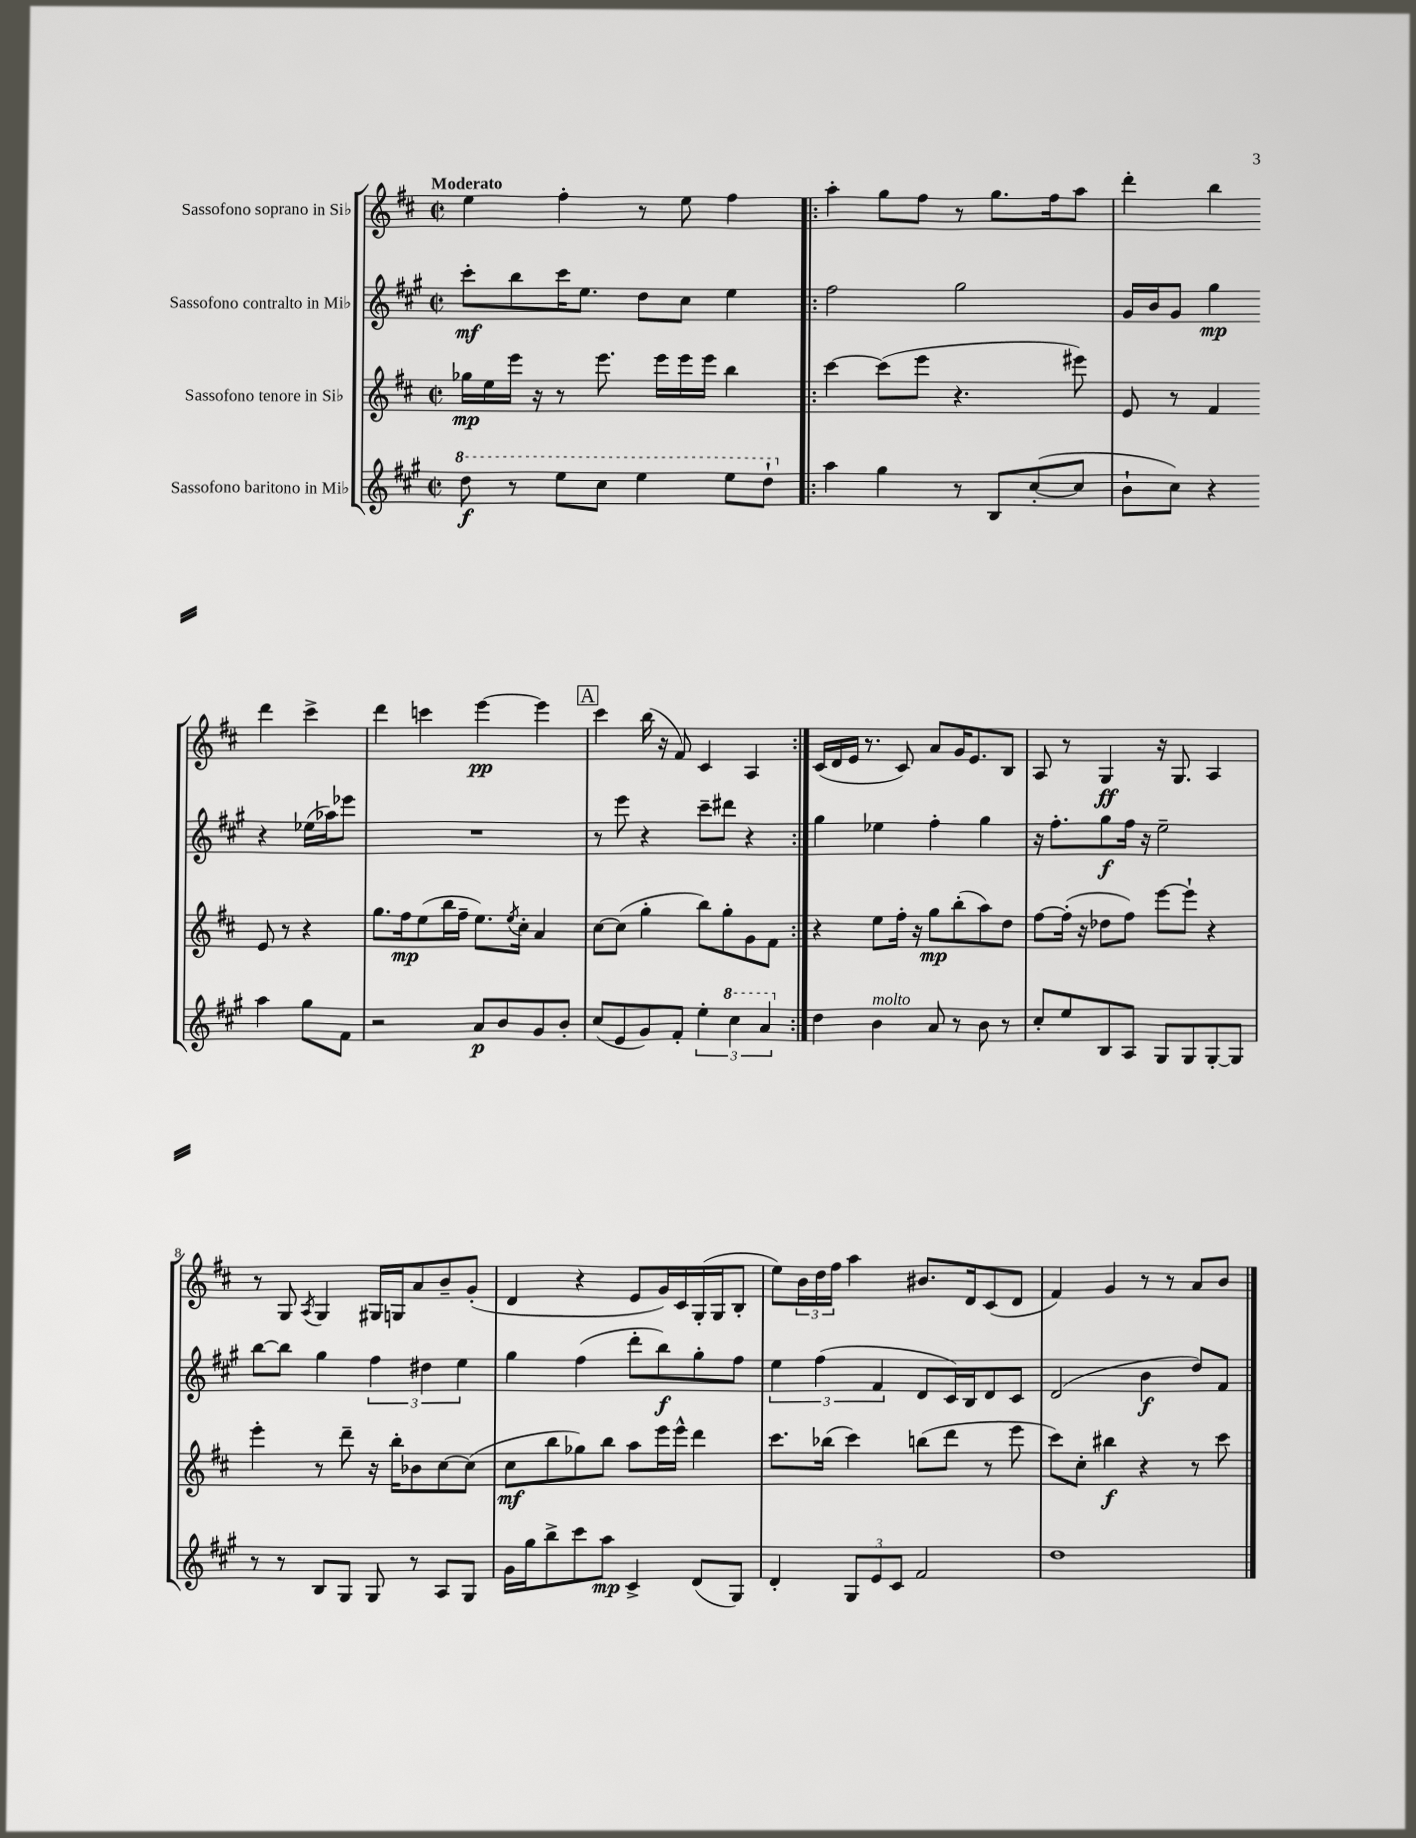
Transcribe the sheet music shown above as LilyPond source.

<<
\new StaffGroup <<
\new Staff = "s0" \with { instrumentName = "Sassofono soprano in Sib" } {
    \clef treble \key d \major \defaultTimeSignature \time 2/2 \tempo "Moderato"
    e''4 fis''4-. r8 e''8 fis''4 |
    \repeat volta 2 { a''4-. g''8 fis''8 r8 g''8. fis''16 a''8 |
    d'''4-. b''4 d'''4 cis'''4-> |
    d'''4 c'''4 e'''4~\pp e'''4 |
    \mark \markup { \box "A" } cis'''4 b''16( r16 fis'8) cis'4 a4 | }
    cis'16( d'16 e'16 r8. cis'8) a'8 g'16 e'8. b8 |
    a8 r8 g4\ff r16 g8. a4 |
    r8 g8 \acciaccatura { a8 } g4 gis16 g16 a'8 b'8-- g'8-.( |
    d'4 r4 e'8 g'16) cis'16 g16-.( g16 b8-. |
    e''8) \tuplet 3/2 { b'16 d''16 fis''16 } a''4 bis'8. d'16 cis'8( d'8 |
    fis'4) g'4 r8 r8 a'8 b'8 \bar "|." |
}
\new Staff = "s1" \with { instrumentName = "Sassofono contralto in Mib" } {
    \clef treble \key a \major \defaultTimeSignature \time 2/2
    cis'''8-.\mf b''8 cis'''16 e''8. d''8 cis''8 e''4 |
    \repeat volta 2 { fis''2 gis''2 |
    gis'16 b'16 gis'8 gis''4\mp r4 ees''16( aes''16) ees'''8 |
    R1 |
    \mark \markup { \box "A" } r8 e'''8 r4 cis'''8-- dis'''8 r4 | }
    gis''4 ees''4 fis''4-. gis''4 |
    r16 fis''8.-. gis''8\f fis''16 r16 e''2-- |
    b''8~ b''8 gis''4 \tuplet 3/2 { fis''4 dis''4 e''4 } |
    gis''4 fis''4( d'''8-. b''8\f) gis''8-. fis''8 |
    \tuplet 3/2 { e''4 fis''4( fis'4 } d'8 cis'16) b16 d'8 cis'8 |
    d'2( b'4\f d''8) fis'8 \bar "|." |
}
\new Staff = "s2" \with { instrumentName = "Sassofono tenore in Sib" } {
    \clef treble \key d \major \defaultTimeSignature \time 2/2
    ges''16\mp e''16 e'''16 r16 r8 e'''8. e'''16 e'''16 e'''16 b''4 |
    \repeat volta 2 { cis'''4~ cis'''8( e'''8 r4. eis'''8) |
    e'8 r8 fis'4 e'8 r8 r4 |
    g''8. fis''16\mp e''8( b''16 fis''16-- e''8.) \acciaccatura { e''8 } cis''16-. a'4 |
    \mark \markup { \box "A" } cis''8~ cis''8( g''4-. b''8) g''8-. g'8 fis'8 | }
    r4 e''8 fis''16-. r16 g''8\mp b''8-.( a''8) d''8 |
    fis''8~ fis''16-.( r16 des''8 fis''8) e'''8~ e'''8-! r4 |
    e'''4-. r8 d'''8-- r16 b''16-. bes'8 cis''8~ cis''8( |
    cis''8\mf b''8 ges''8) b''8 a''8 e'''16 e'''16-^ d'''4 |
    cis'''8. bes''16( cis'''4) b''8( d'''8 r8 e'''8 |
    cis'''8) cis''8-. bis''4\f r4 r8 cis'''8 \bar "|." |
}
\new Staff = "s3" \with { instrumentName = "Sassofono baritono in Mib" } {
    \clef treble \key a \major \defaultTimeSignature \time 2/2
    \ottava #1 d'''8\f r8 e'''8 cis'''8 e'''4 e'''8 d'''8-! \ottava #0 |
    \repeat volta 2 { a''4 gis''4 r8 b8 cis''8~-.( cis''8 |
    b'8-! cis''8) r4 a''4 gis''8 fis'8 |
    r2 a'8\p b'8 gis'8 b'8-. |
    \mark \markup { \box "A" } cis''8( e'8 gis'8) fis'8-. \tuplet 3/2 { e''4-. \ottava #1 cis'''4 a''4 \ottava #0 } | }
    d''4 b'4^\markup { \italic "molto" } a'8 r8 b'8 r8 |
    cis''8-. e''8 b8 a8 gis8 gis8 gis8~-. gis8 |
    r8 r8 b8 gis8 gis8 r8 a8 gis8 |
    gis'16 gis''16 b''8-> cis'''8 a''8\mp cis'4-> d'8( gis8) |
    d'4-. \tuplet 3/2 { gis8 e'8 cis'8 } fis'2 |
    d''1 \bar "|." |
}
>>
>>
